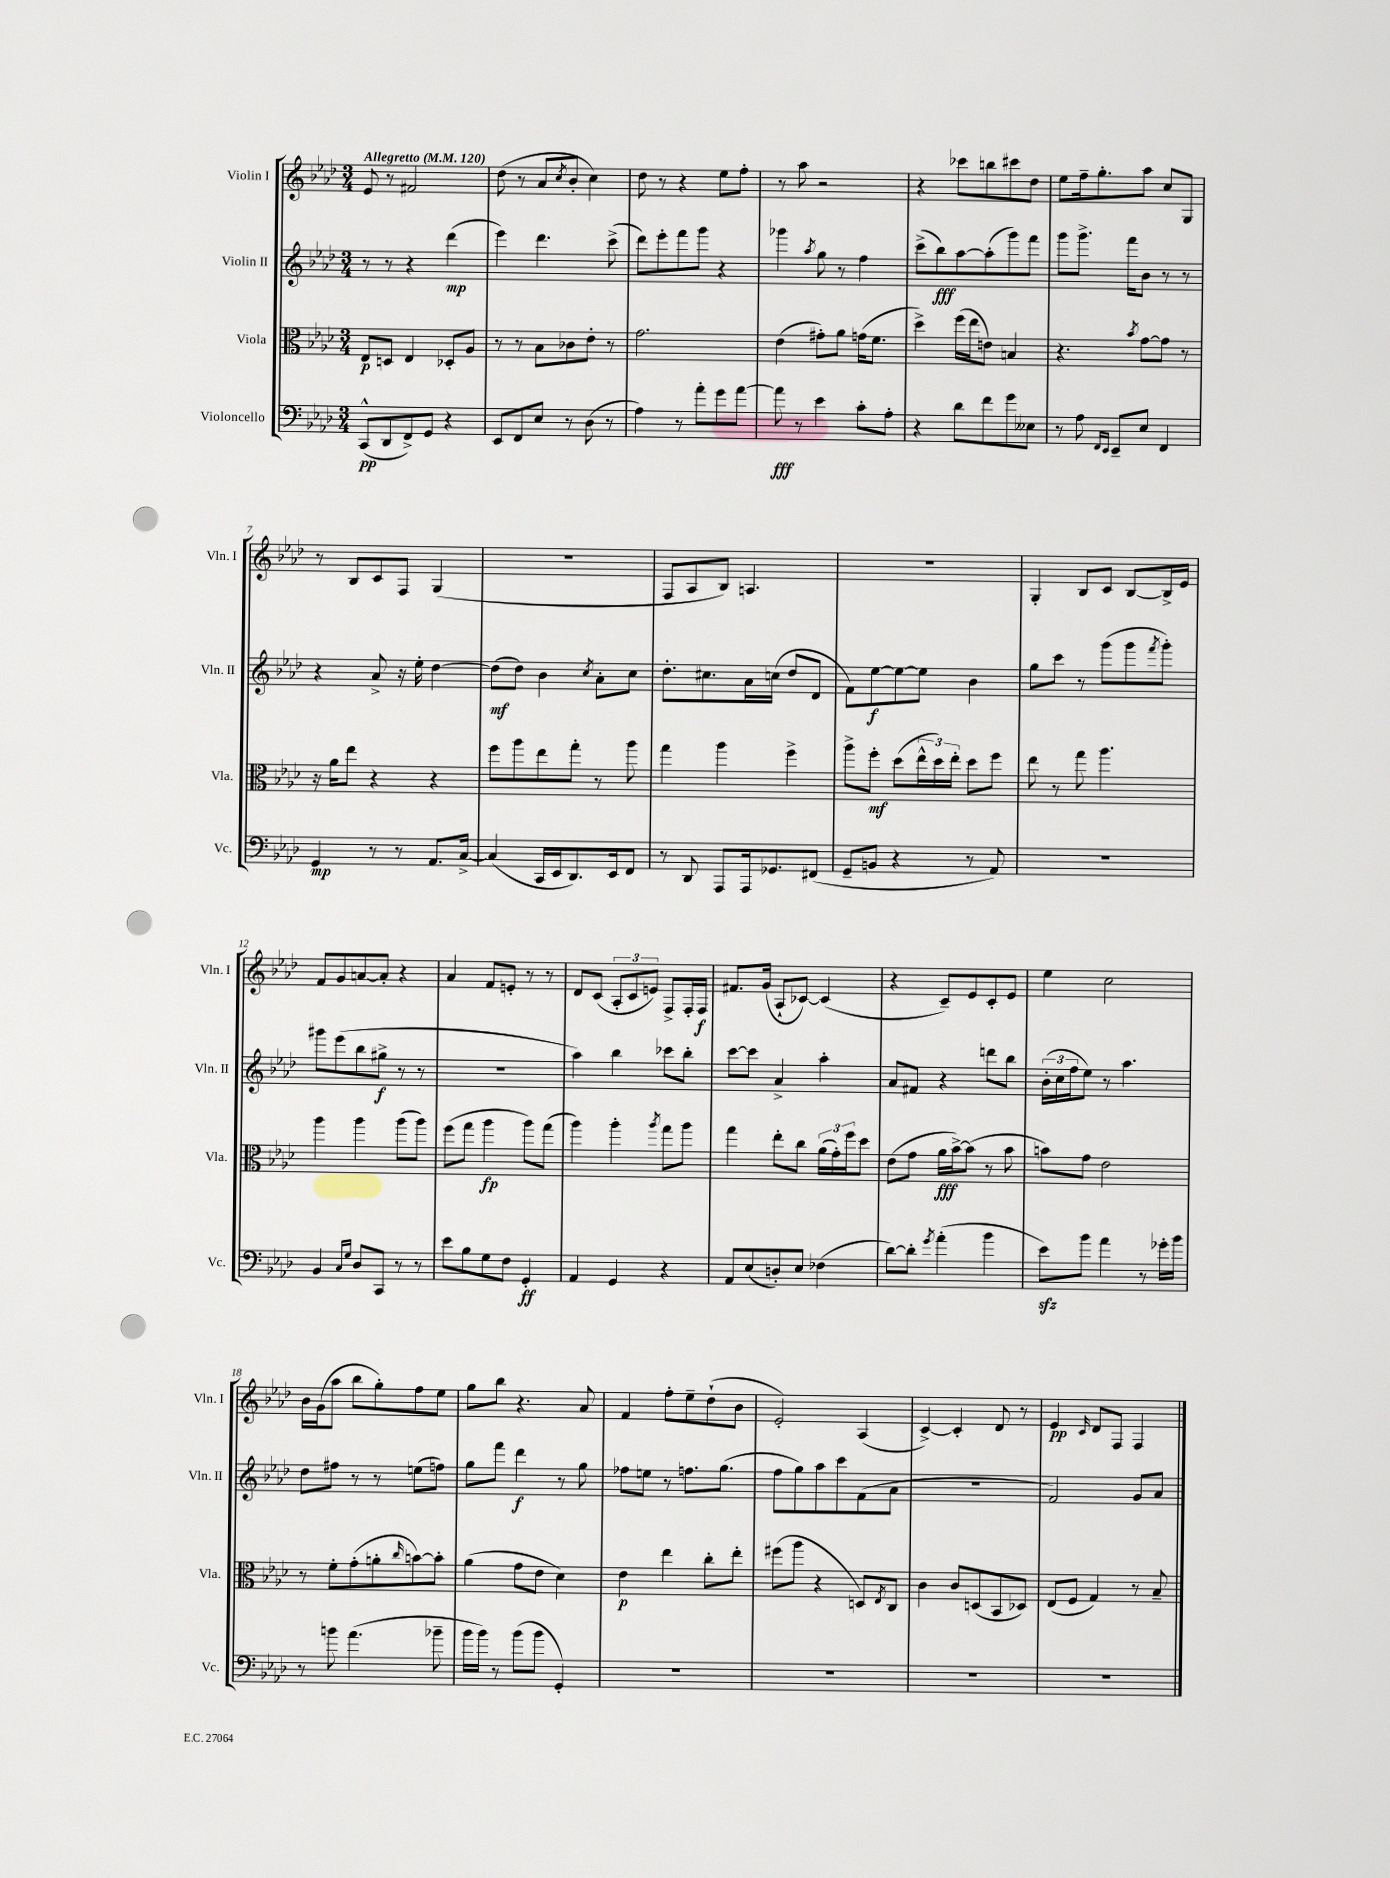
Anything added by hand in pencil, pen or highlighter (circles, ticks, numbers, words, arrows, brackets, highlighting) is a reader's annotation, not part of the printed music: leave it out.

**kern	**kern	**kern	**kern
*staff4	*staff3	*staff2	*staff1
*clefF4	*clefC3	*clefG2	*clefG2
*k[b-e-a-d-]	*k[b-e-a-d-]	*k[b-e-a-d-]	*k[b-e-a-d-]
*M3/4	*M3/4	*M3/4	*M3/4
*MM120	*MM120	*MM120	*MM120
(8CC^^	8E-	8r	8e-
8DD-	8D	8r	8r
8FF^)	4E-	4r	2f#
8GG	.	.	.
4r	8D-'	(4ddd-	.
.	8A-	.	.
=	=	=	=
8EE-	8r	4eee-)	(8dd-
8FF	8r	.	8r
8E-	8B-	4.ddd-	8a-
.	.	.	8qcc
8r	8c-	.	8b-'
(8D-	8e-'	.	4cc)
8r	8r	(8ccc^	.
=	=	=	=
4A-)	2.g	8ddd-)	8dd-
.	.	8eee-'	8r
8r	.	8fff	4r
8a-'	.	8ggg	.
8g	.	4r	8ee-
[8a-	.	.	8ff'
=	=	=	=
8a-]	(4e-	4ggg-	8r
8r	.	.	8aa-
.	.	8qaa-	.
4e-	8g#')	8gg	2r
.	8a-	8r	.
8c'	(16g	4ff	.
.	8.f	.	.
8A-'	.	.	.
=	=	=	=
4r	4dd-^)	(8ccc^	4r
.	.	8bb-)	.
8d-	(16ff	[8aa-	8ccc-
.	16ee-	.	.
8f	8e)	(8aa-']	8bb
8g	4B	8ggg)	8ccc#
8E--	.	8fff	8dd-
=	=	=	=
8r	4.r	8ggg	8ee-
8A-	.	8.ggg^	16ff~
.	.	.	8.gg'
16qqFF	.	.	.
16qqEE-	.	.	.
8EE-~	.	.	.
.	.	16fff	.
.	8qb-	.	.
8E-	[8g	8b-	8aa-
4FF	8g]	8r	8cc
.	8r	8r	8G
=	=	=	=
4GG	16r	4r	8r
.	16a-	.	.
.	8ee-	.	8B-
8r	4r	8a-^	8c
8r	.	16r	8F
.	.	16ee-'	.
8.AA-	4r	[4dd-	(4G
[16C^	.	.	.
=	=	=	=
(4C]	8ff	(8dd-]	2.r
.	8aa-	8dd-)	.
16CC	8ee-	4b-	.
16EE-	.	.	.
8.DD-)	8gg'	.	.
.	.	8qcc	.
.	8r	8a-'	.
16EE-	.	.	.
8FF	8aa-	8cc	.
=	=	=	=
8r	4gg	8.dd-'	8F
8DD-	.	.	8A-
.	.	8.cc#	.
8AAA-	4aa-	.	8B-)
16AAA-	.	16a-	4.A
8.GG-	.	(16cc	.
.	4ff^	8dd-	.
(8FF#	.	8d-	.
=	=	=	=
8GG~	8aa-^	8f)	2.r
8BB	8ff'	[8ee-	.
4r	(8dd-	8ee-_	.
.	24ee-^^	8ee-]	.
.	24dd-)	.	.
.	24ee-'	.	.
8r	8dd-	4b-	.
8AA-)	8ff	.	.
=	=	=	=
2.r	8ee-	8gg	4G'
.	8r	8ccc	.
.	8gg	8r	8B-
.	4.aa-	(8ggg	8c
.	.	8ggg	[8B-
.	.	8qfff	.
.	.	8ggg')	16B-^]
.	.	.	16e-
=	=	=	=
4BB-	4aa-	8ggg#	8f
.	.	(8eee-	8g
16qqC	.	.	.
16qqG	.	.	.
8D-	4aa-	8bb-	[8a
8CC	.	8gg#^	8a']
8r	(8aa-	8r	4r
8r	8aa-)	8r	.
=	=	=	=
8e-	(8ff	2.r	4a-
8B-	8gg	.	.
8G	4aa-	.	8f
8F	.	.	8e'
4GG'	8aa-)	.	8r
.	(8gg	.	8r
=	=	=	=
4AA-	4aa-)	4aa-)	8d-
.	.	.	(8c
4GG	4aa-'	4bb-	12A-'
.	.	.	12c
.	.	.	12e)
.	8qaa-	.	.
4r	8gg	8ccc-	8F^
.	8aa-	8bb-'	16F'
.	.	.	16F
=	=	=	=
8AA-	4gg	[8ccc	8.f#
(8E-	.	8ccc]	.
.	.	.	(16g
8D')	8ee-'	4a-^	8A-`
8E-	8cc	.	[8c-)
(4F-	(24a-	4aa-'	(4c-]
.	24g')	.	.
.	24ff	.	.
.	8dd-	.	.
=	=	=	=
[8d-)	(8e-	8a-	4r
8d-']	8g	8f#	.
8qg	.	.	.
(4a-'	16a-	4r	8c~)
.	[16b-^)	.	.
.	(8b-]	.	8e-
4b-	8r	8ddd	8c'
.	8b-	8bb-	8e-
=	=	=	=
8e-)	8b)	(24b-'	4ee-
.	.	24cc	.
.	.	24ff	.
8b-	8g	8ee-)	.
4a-	2e-	8r	2cc
.	.	4.aa-	.
8r	.	.	.
16g-'	.	.	.
16b-	.	.	.
=	=	=	=
8r	8r	8dd-	16b-
.	.	.	(16g
8b	8f'	8ff#	8aa-
(4.a-	(8g'	8r	8bb-
.	8a'	8r	8gg')
.	16qqcc	.	.
.	[8b)	(8ee	8ff
8b-~	8b']	8ff)	8ee-
=	=	=	=
16b-	(4a-	8gg	8gg
16b-)	.	.	.
8r	.	8fff	8bb-
(8b-	8g	4ddd-	4.r
8b-	8e-	.	.
4GG')	4d-)	8r	.
.	.	8gg	8a-
=	=	=	=
2.r	4e-	8ff-	4f
.	.	8ee	.
.	4ee-	8r	8ff'
.	.	8.ff	8ee-~
.	8cc'	.	(8dd-`
.	.	(8.gg	.
.	8ee-'	.	8b-
=	=	=	=
2.r	(8ff#	8ff	2e-')
.	8aa-	8gg)	.
.	4r	8aa-	.
.	.	8ccc	.
.	8D)	(8f	(4A-
.	8qE-	.	.
.	8C	8a-	.
=	=	=	=
2.r	4c	2.r	[4c^)
.	8c	.	4c']
.	(8D	.	.
.	8BB-	.	8d-
.	8D-)	.	8r
=	=	=	=
2.r	(8E-	2f)	4e-
.	8F	.	.
.	.	.	16qqc
.	4G)	.	8d-
.	.	.	8F
.	8r	8g	4F
.	8B-~	8a-	.
==	==	==	==
*-	*-	*-	*-
